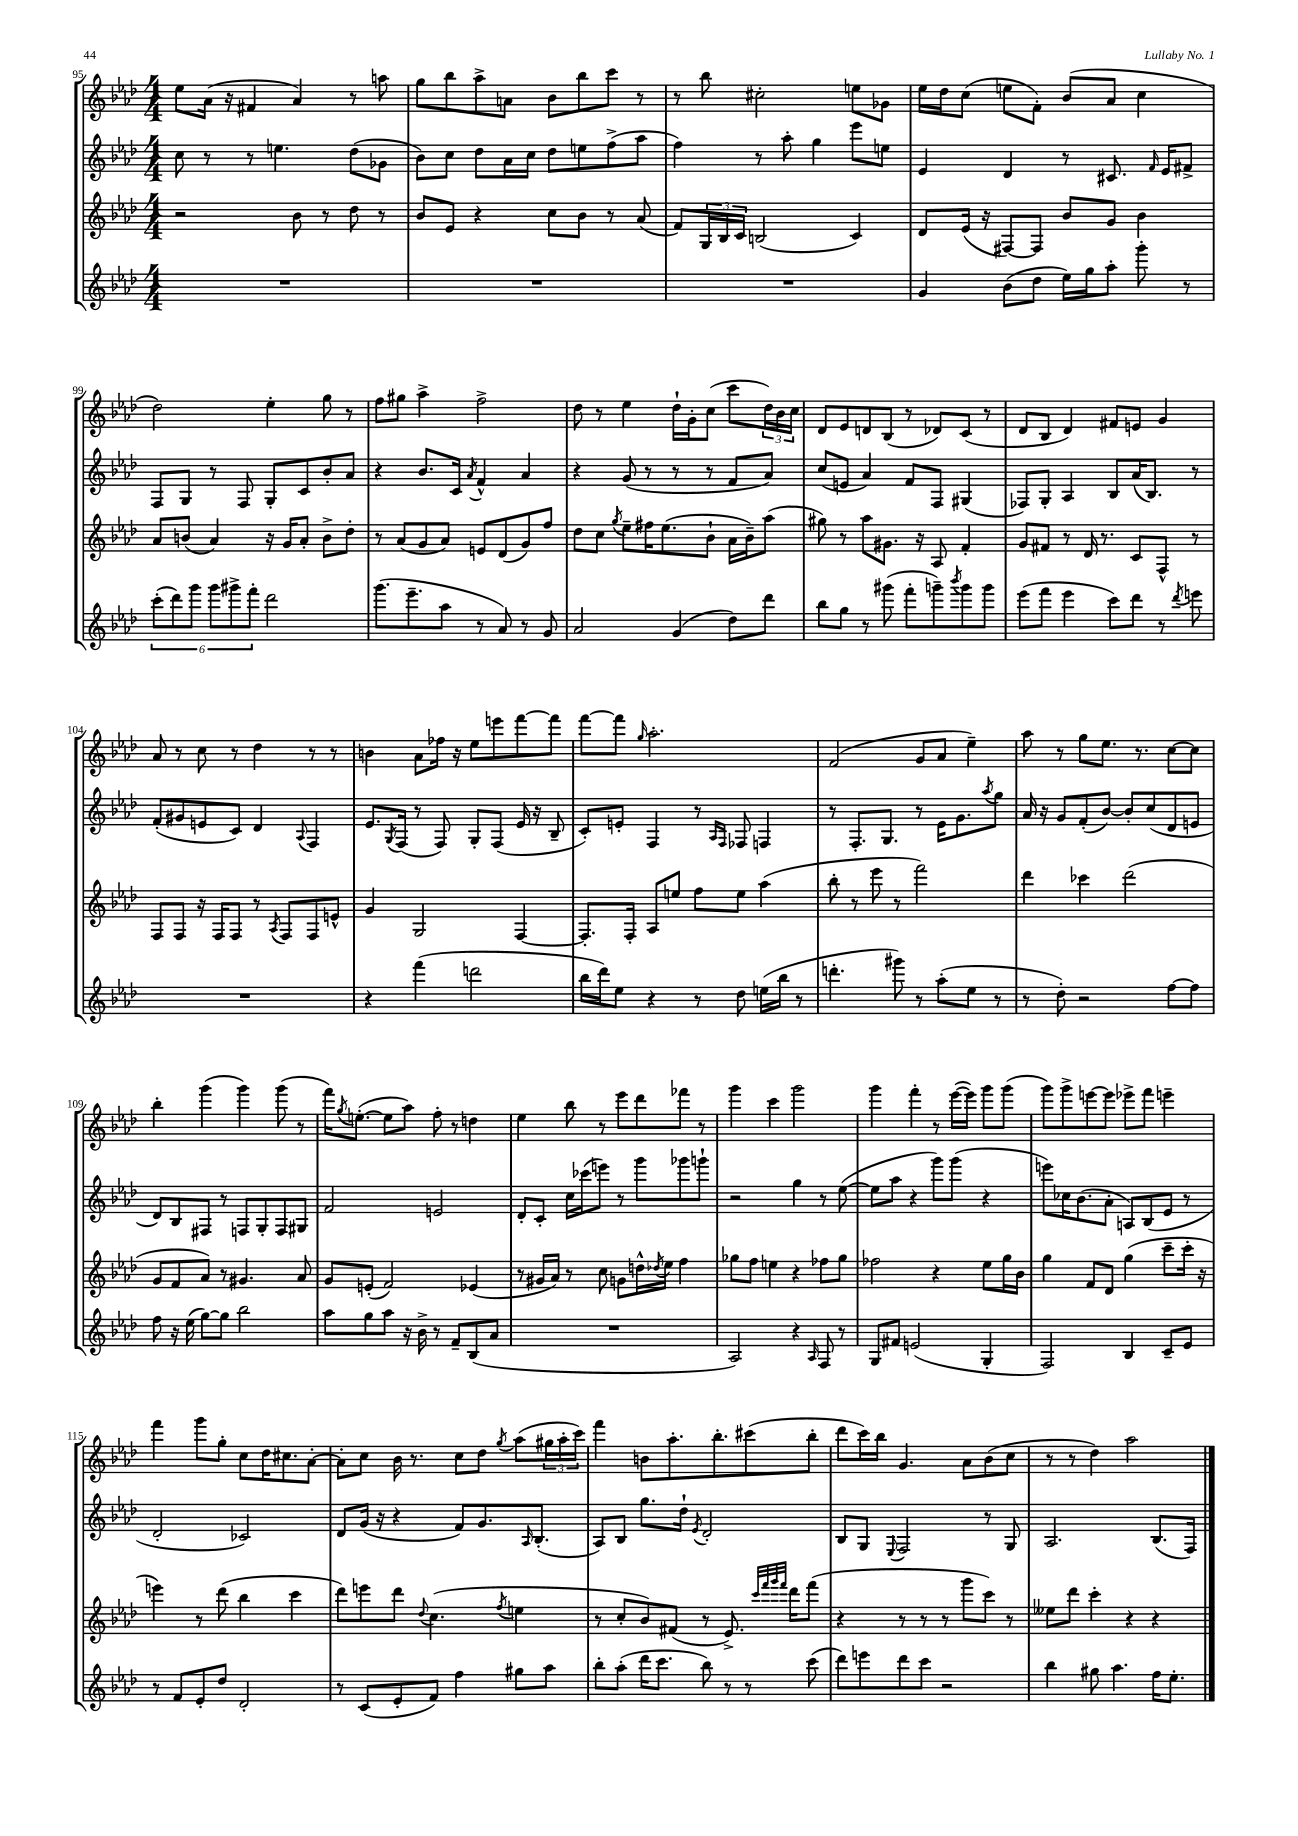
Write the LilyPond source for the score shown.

<<
\new StaffGroup <<
\new Staff = "s0" {
    \clef treble \key aes \major \numericTimeSignature \time 4/4
    ees''8 aes'16( r16 fis'4 aes'4) r8 a''8 |
    g''8 bes''8 aes''8-> a'8 bes'8 bes''8 c'''8 r8 |
    r8 bes''8 cis''2-. e''8 ges'8 |
    ees''16 des''16 c''8( e''8 f'8-.) bes'8( aes'8 c''4 |
    des''2) ees''4-. g''8 r8 |
    f''8 gis''8 aes''4-> f''2-> |
    des''8 r8 ees''4 des''16-! g'16-. c''8( c'''8 \tuplet 3/2 { des''16) bes'16 c''16 } |
    des'8 ees'8 d'8 bes8( r8 des'8) c'8( r8 |
    des'8 bes8 des'4) fis'8 e'8 g'4 |
    aes'8 r8 c''8 r8 des''4 r8 r8 |
    b'4 aes'8 fes''16 r16 ees''8 e'''8 f'''8~ f'''8 |
    f'''8~ f'''8 \grace { g''16 } aes''2.-. |
    f'2( g'8 aes'8 ees''4--) |
    aes''8 r8 g''8 ees''8. r8. c''8~ c''8 |
    bes''4-. g'''4( g'''4) g'''8( r8 |
    f'''16) \acciaccatura { g''8 } e''8.~-.( e''8 aes''8) f''8-. r8 d''4 |
    ees''4 bes''8 r8 ees'''8 des'''8 fes'''8 r8 |
    g'''4 c'''4 g'''2 |
    g'''4 f'''4-. r8 ees'''16~( ees'''16) g'''8 g'''8( |
    g'''8) g'''8-> e'''8~ e'''8 ees'''8-> f'''8 e'''4-- |
    f'''4 g'''8 g''8-. c''8 des''16 cis''8. aes'8~-. |
    aes'8-. c''8 bes'16 r8. c''8 des''8 \acciaccatura { g''8 } aes''8( \tuplet 3/2 { gis''16 aes''16-. c'''16) } |
    f'''4 b'8 aes''8.-. bes''8.-. cis'''8( bes''8-. |
    des'''8 c'''16) bes''16 g'4. aes'8 bes'8( c''8 |
    r8 r8 des''4) aes''2 \bar "|." |
}
\new Staff = "s1" {
    \clef treble \key aes \major \numericTimeSignature \time 4/4
    c''8 r8 r8 e''4. des''8( ges'8 |
    bes'8) c''8 des''8 aes'16 c''16 des''8 e''8 f''8->( aes''8 |
    f''4) r8 aes''8-. g''4 ees'''8 e''8 |
    ees'4 des'4 r8 cis'8. \grace { f'16 } ees'16 fis'8-> |
    f8 g8 r8 f8 g8-. c'8 bes'8-. aes'8 |
    r4 bes'8. c'16 \acciaccatura { aes'8 } f'4-^ aes'4 |
    r4 g'8( r8 r8 r8 f'8 aes'8) |
    c''8( e'8 aes'4) f'8 f8 gis4( |
    fes8) g8-. aes4 bes8 aes'16( bes8.) r8 |
    f'8-.( gis'8 e'8 c'8) des'4 \appoggiatura { aes8 } f4 |
    ees'8. \acciaccatura { g8 } f16( r8 f8) g8-. f8( ees'16 r16 bes8-- |
    c'8-.) e'8-. f4 r8 \grace { aes16 f16 } fes8 f4 |
    r8 f8.-. g8. r8 ees'16 g'8. \acciaccatura { aes''8 } g''8 |
    aes'16 r16 g'8 f'8-.( bes'8~) bes'8-. c''8( des'8 e'8 |
    des'8) bes8 fis8 r8 f8 g8-. f8 gis8 |
    f'2 e'2 |
    des'8-. c'8-. c''16 ces'''16( e'''8) r8 g'''8 ges'''8 g'''8-! |
    r2 g''4 r8 ees''8~( |
    ees''8 aes''8 r4 g'''8) g'''8( r4 |
    e'''8) ces''16 bes'8.( aes'8-. a8) bes8( ees'8 r8 |
    des'2-. ces'2) |
    des'8 g'16( r16 r4 f'8) g'8. \grace { aes16 } bes8.-.( |
    aes8) bes8 g''8. des''16-! \acciaccatura { ees'8 } des'2-. |
    bes8 g8 \appoggiatura { ees8 } f2 r8 g8 |
    aes2. bes8.( f16) \bar "|." |
}
\new Staff = "s2" {
    \clef treble \key aes \major \numericTimeSignature \time 4/4
    r2 bes'8 r8 des''8 r8 |
    bes'8 ees'8 r4 c''8 bes'8 r8 aes'8( |
    f'8) \tuplet 3/2 { g16 bes16 c'16 } b2( c'4) |
    des'8 ees'16( r16 fis8~) fis8 bes'8 g'8 bes'4 |
    aes'8 b'8( aes'4) r16 g'16 aes'8-. b'8-> des''8-. |
    r8 aes'8( g'8 aes'8) e'8 des'8( g'8) f''8 |
    des''8 c''8 \acciaccatura { g''8 } ees''8-- fis''16 ees''8.( bes'8-! aes'16 bes'16--) aes''8( |
    gis''8) r8 aes''8 gis'8. r16 aes8 f'4-. |
    g'8 fis'8 r8 des'16 r8. c'8 f8-^ r8 |
    f8 f8 r16 f16 f8 r8 \acciaccatura { aes8 } f8 f8 e'8-^ |
    g'4 g2 f4~ |
    f8.-. f16-. aes8 e''8 f''8 e''8 aes''4( |
    bes''8-. r8 ees'''8 r8 f'''2) |
    des'''4 ces'''4 des'''2( |
    g'8 f'8 aes'8) r8 gis'4. aes'8 |
    g'8 e'8-.( f'2) ees'4( |
    r8 gis'16 aes'16) r8 c''8 g'8 d''16-^ \acciaccatura { des''8 } ees''16 f''4 |
    ges''8 f''8 e''4 r4 fes''8 ges''8 |
    fes''2 r4 ees''8 g''16 bes'16 |
    g''4 f'8 des'8 g''4( c'''8-- c'''16-. r16 |
    e'''4) r8 des'''8( bes''4 c'''4 |
    des'''8) e'''8 des'''8 \appoggiatura { des''8 } c''4.( \acciaccatura { f''8 } e''4 |
    r8 c''8-. bes'8) fis'8( r8 ees'8.->) \grace { c'''32 f'''32 g'''32 f'''32 } des'''16 f'''8( |
    r4 r8 r8 r8 g'''8 c'''8) r8 |
    eeses''8 des'''8 c'''4-. r4 r4 \bar "|." |
}
\new Staff = "s3" {
    \clef treble \key aes \major \numericTimeSignature \time 4/4
    R1 |
    R1 |
    R1 |
    g'4 bes'8( des''8 ees''16) g''16 aes''8-. g'''8-. r8 |
    \tuplet 6/4 { c'''8-.( des'''8) g'''8 g'''8 gis'''8-> f'''8-. } des'''2 |
    g'''8.( ees'''8.-- aes''8 r8 aes'8) r8 g'8 |
    aes'2 g'4( des''8) des'''8 |
    bes''8 g''8 r8 gis'''8( f'''8-. g'''8--) \acciaccatura { bes'''8 } g'''8 g'''8 |
    ees'''8( f'''8 ees'''4 c'''8) des'''8 r8 \acciaccatura { des'''8 } e'''8 |
    R1 |
    r4 f'''4( d'''2 |
    bes''16 des'''16) ees''8 r4 r8 des''8 e''16( bes''16 r8 |
    d'''4.-. gis'''8) r8 aes''8-.( ees''8 r8 |
    r8 des''8-.) r2 f''8~ f''8 |
    f''8 r16 ees''16( g''8~) g''8 bes''2 |
    aes''8 g''8 aes''8 r16 bes'16-> r8 f'8-- bes8( aes'8 |
    R1 |
    aes2) r4 \grace { aes16 } f8 r8 |
    g8 fis'8 e'2( g4-. |
    f2) bes4 c'8-- ees'8 |
    r8 f'8 ees'8-. des''8 des'2-. |
    r8 c'8( ees'8-. f'8) f''4 gis''8 aes''8 |
    bes''8-. aes''8-.( des'''16 c'''8. bes''8) r8 r8 c'''8( |
    des'''8) e'''8 des'''8 c'''8 r2 |
    bes''4 gis''8 aes''4. f''16 ees''8.-. \bar "|." |
}
>>
>>
\layout { \context { \Score currentBarNumber = #95 } }
